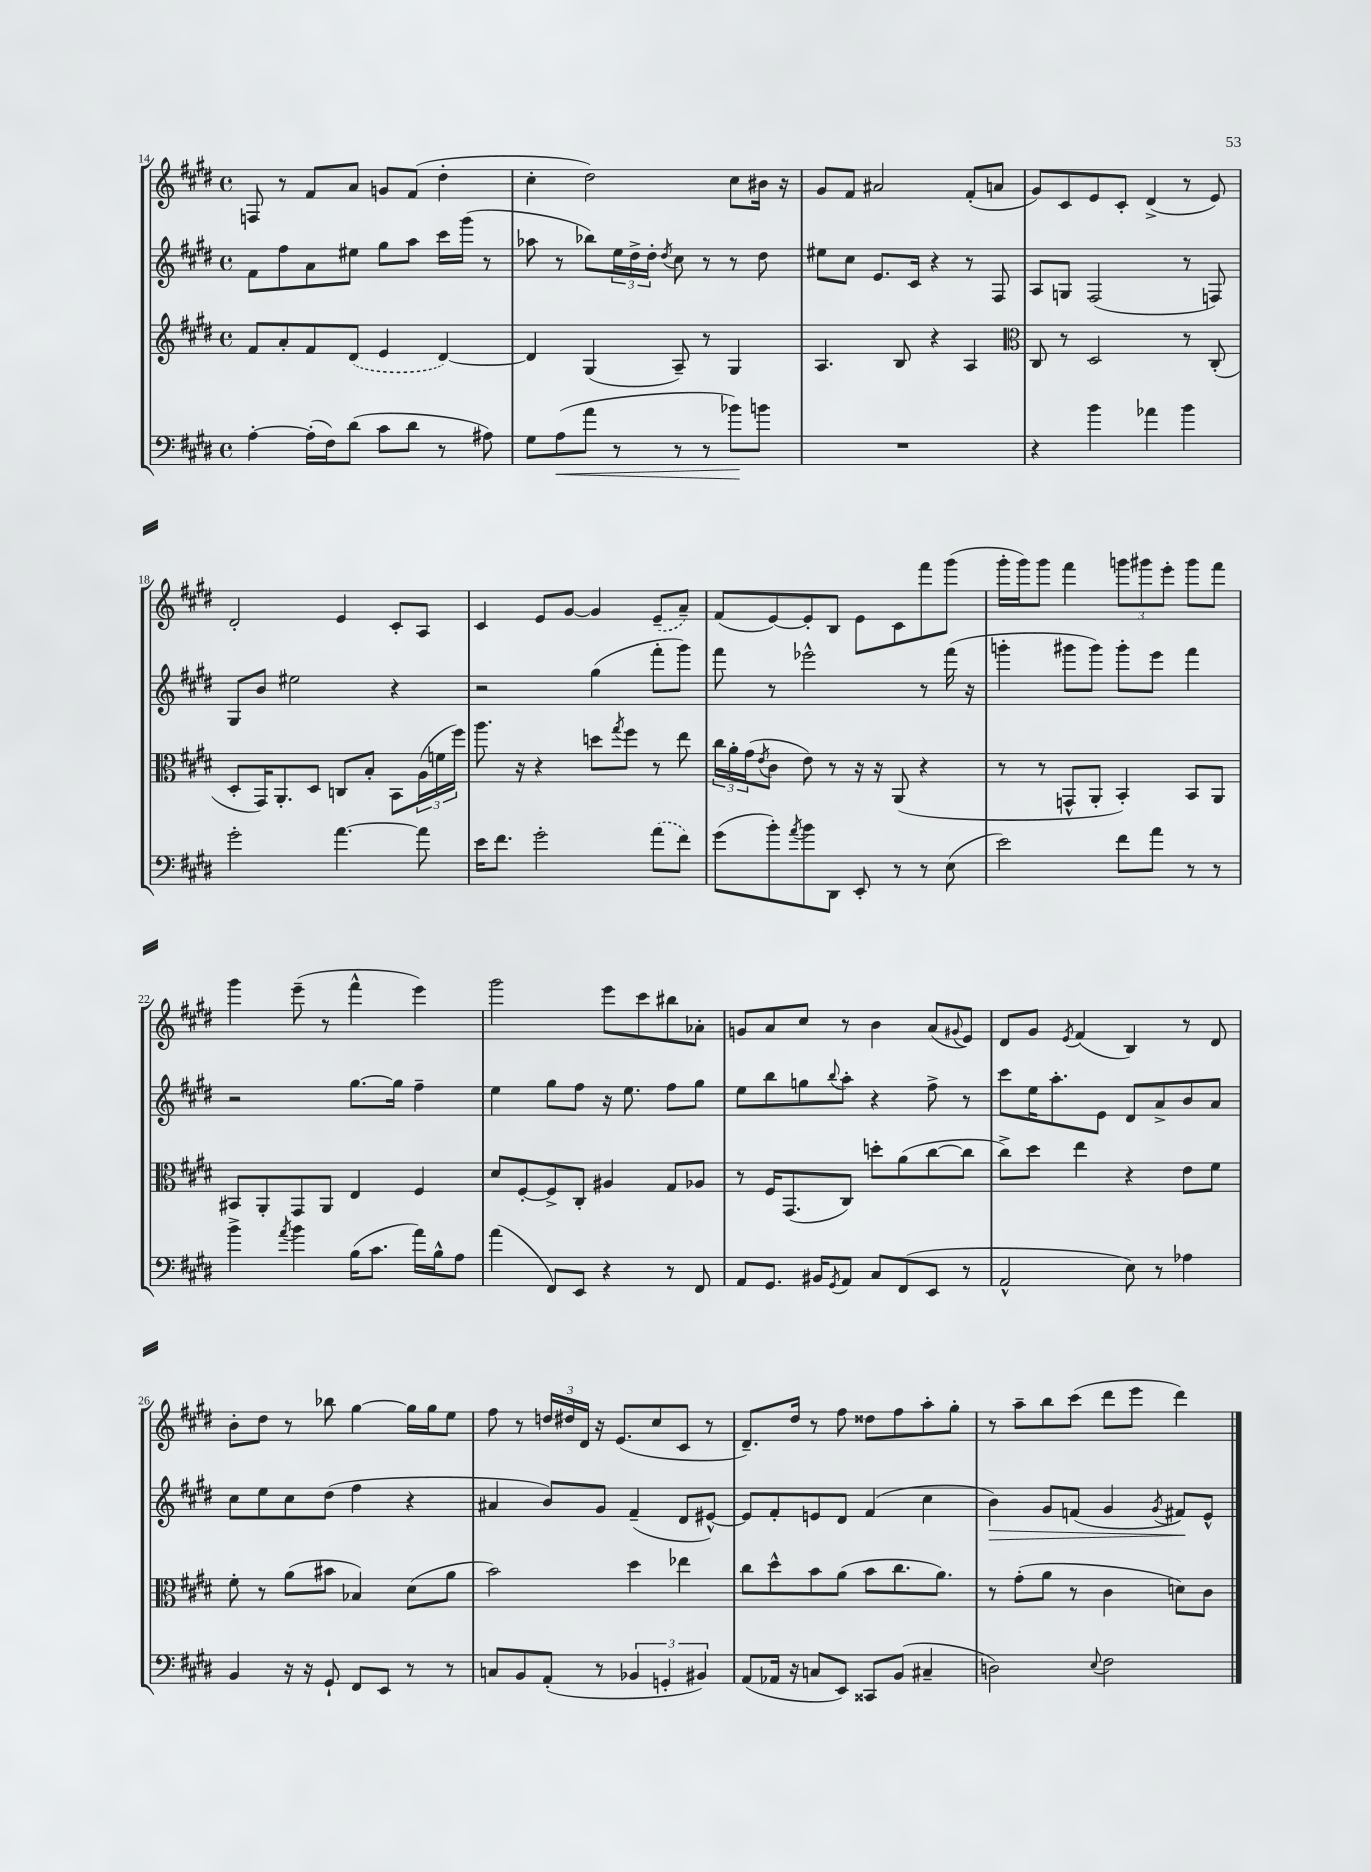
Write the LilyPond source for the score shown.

<<
\new StaffGroup <<
\new Staff = "s0" {
    \clef treble \key e \major \defaultTimeSignature \time 4/4
    f8 r8 fis'8 a'8 g'8 fis'8( dis''4-. |
    cis''4-. dis''2) cis''8 bis'16 r16 |
    gis'8 fis'8 ais'2 fis'8-.( a'8 |
    gis'8) cis'8 e'8 cis'8-. dis'4->( r8 e'8) |
    dis'2-. e'4 cis'8-. a8 |
    cis'4 e'8 gis'8~ gis'4 \once \slurDashed e'8--( a'8--) |
    fis'8( e'8~) e'8-. b8 e'8 cis'8 fis'''8 gis'''8( |
    gis'''16-. gis'''16) gis'''8 fis'''4 \tuplet 3/2 { g'''8 gis'''8 e'''8-. } gis'''8 fis'''8 |
    gis'''4 e'''8--( r8 fis'''4-^ e'''4) |
    gis'''2 e'''8 cis'''8 bis''8 aes'8-. |
    g'8 a'8 cis''8 r8 b'4 a'8( \appoggiatura { gis'8 } e'8) |
    dis'8 gis'8 \acciaccatura { e'8 } fis'4( b4) r8 dis'8 |
    b'8-. dis''8 r8 bes''8 gis''4~ gis''16 gis''16 e''8 |
    fis''8 r8 \tuplet 3/2 { d''16 dis''16 dis'16 } r16 e'8.( cis''8 cis'8 r8 |
    dis'8.--) dis''16 r8 fis''8 disis''8 fis''8 a''8-. gis''8-. |
    r8 a''8-- b''8 cis'''8( dis'''8 e'''8 dis'''4) \bar "|." |
}
\new Staff = "s1" {
    \clef treble \key e \major \defaultTimeSignature \time 4/4
    fis'8 fis''8 a'8 eis''8 gis''8 a''8 cis'''16 gis'''16( r8 |
    aes''8 r8 bes''8) \tuplet 3/2 { e''16 dis''16-> dis''16-. } \acciaccatura { dis''8 } cis''8 r8 r8 dis''8 |
    eis''8 cis''8 e'8. cis'16 r4 r8 fis8 |
    a8 g8 fis2( r8 f8) |
    gis8 b'8 eis''2 r4 |
    r2 gis''4( fis'''8-. gis'''8) |
    fis'''8 r8 ees'''2-^ r8 fis'''16( r16 |
    g'''4-. gis'''8 gis'''8) gis'''8-. e'''8 fis'''4 |
    r2 gis''8.~ gis''16 fis''4-- |
    e''4 gis''8 fis''8 r16 e''8. fis''8 gis''8 |
    e''8 b''8 g''8 \appoggiatura { b''8 } a''8-. r4 fis''8-> r8 |
    cis'''8 e''16 a''8.-. e'8 dis'8 a'8-> b'8 a'8 |
    cis''8 e''8 cis''8 dis''8( fis''4 r4 |
    ais'4 b'8) gis'8 fis'4--( dis'8 eis'8~-^) |
    eis'8 fis'8-. e'8 dis'8 fis'4( cis''4 |
    b'4\>) gis'8 f'8( gis'4 \acciaccatura { gis'8 } fis'8\!) e'8-^ \bar "|." |
}
\new Staff = "s2" {
    \clef treble \key e \major \defaultTimeSignature \time 4/4
    fis'8 a'8-. fis'8 \once \slurDashed dis'8( e'4 dis'4~) |
    dis'4 gis4( a8--) r8 gis4 |
    a4. b8 r4 a4 |
    \clef alto cis8 r8 dis2 r8 cis8-.( |
    dis8-. gis,16) a,8.-. dis8 c8 b8-. b,8 \tuplet 3/2 { a16( f'16 fis''16) } |
    a''8. r16 r4 d''8 \acciaccatura { gis''8 } fis''8 r8 e''8 |
    \tuplet 3/2 { cis''16 a'16-. gis'16( } \acciaccatura { e'8 } cis'8 e'8) r8 r16 r16 a,8( r4 |
    r8 r8 g,8-^ a,8-. b,4-.) b,8 a,8 |
    bis,8 a,8-. gis,8 a,8 e4 fis4 |
    dis'8 fis8~-. fis8-> cis8-. ais4 gis8 aes8 |
    r8 fis16 gis,8.( cis8) d''8-. a'8( cis''8~ cis''8 |
    cis''8->) dis''8 e''4 r4 e'8 fis'8 |
    fis'8-. r8 a'8( bis'8 bes4) dis'8( a'8 |
    b'2) dis''4 ees''4 |
    cis''8 dis''8-^ b'8 a'8( b'8 cis''8. a'8.) |
    r8 gis'8-.( a'8 r8 cis'4 d'8) cis'8 \bar "|." |
}
\new Staff = "s3" {
    \clef bass \key e \major \defaultTimeSignature \time 4/4
    a4~-. a16-.( fis16) dis'8( cis'8 dis'8 r8 ais8) |
    gis8 a8\<( a'8 r8 r8 r8 bes'8\!) b'8 |
    R1 |
    r4 b'4 aes'4 b'4 |
    gis'2-. a'4.~ a'8 |
    e'16 fis'8. gis'2-. \once \slurDashed a'8( fis'8) |
    gis'8( b'8-.) \acciaccatura { a'8 } b'8 dis,8 e,8-. r8 r8 e8( |
    e'2) fis'8 a'8 r8 r8 |
    b'4-> \acciaccatura { a'8 } b'4 b16( cis'8. a'16) b16-^ a8 |
    a'4( fis,8) e,8 r4 r8 fis,8 |
    a,8 gis,8. bis,16 \acciaccatura { gis,8 } a,8 cis8 fis,8( e,8 r8 |
    a,2-^ e8) r8 aes4 |
    b,4 r16 r16 gis,8-! fis,8 e,8 r8 r8 |
    c8 b,8 a,8-.( r8 \tuplet 3/2 { bes,4 g,4-. bis,4) } |
    a,8( aes,16 r16 c8 e,8) cisis,8 b,8( cis4-- |
    d2) \appoggiatura { e8 } fis2 \bar "|." |
}
>>
>>
\layout { \context { \Score currentBarNumber = #14 } }
